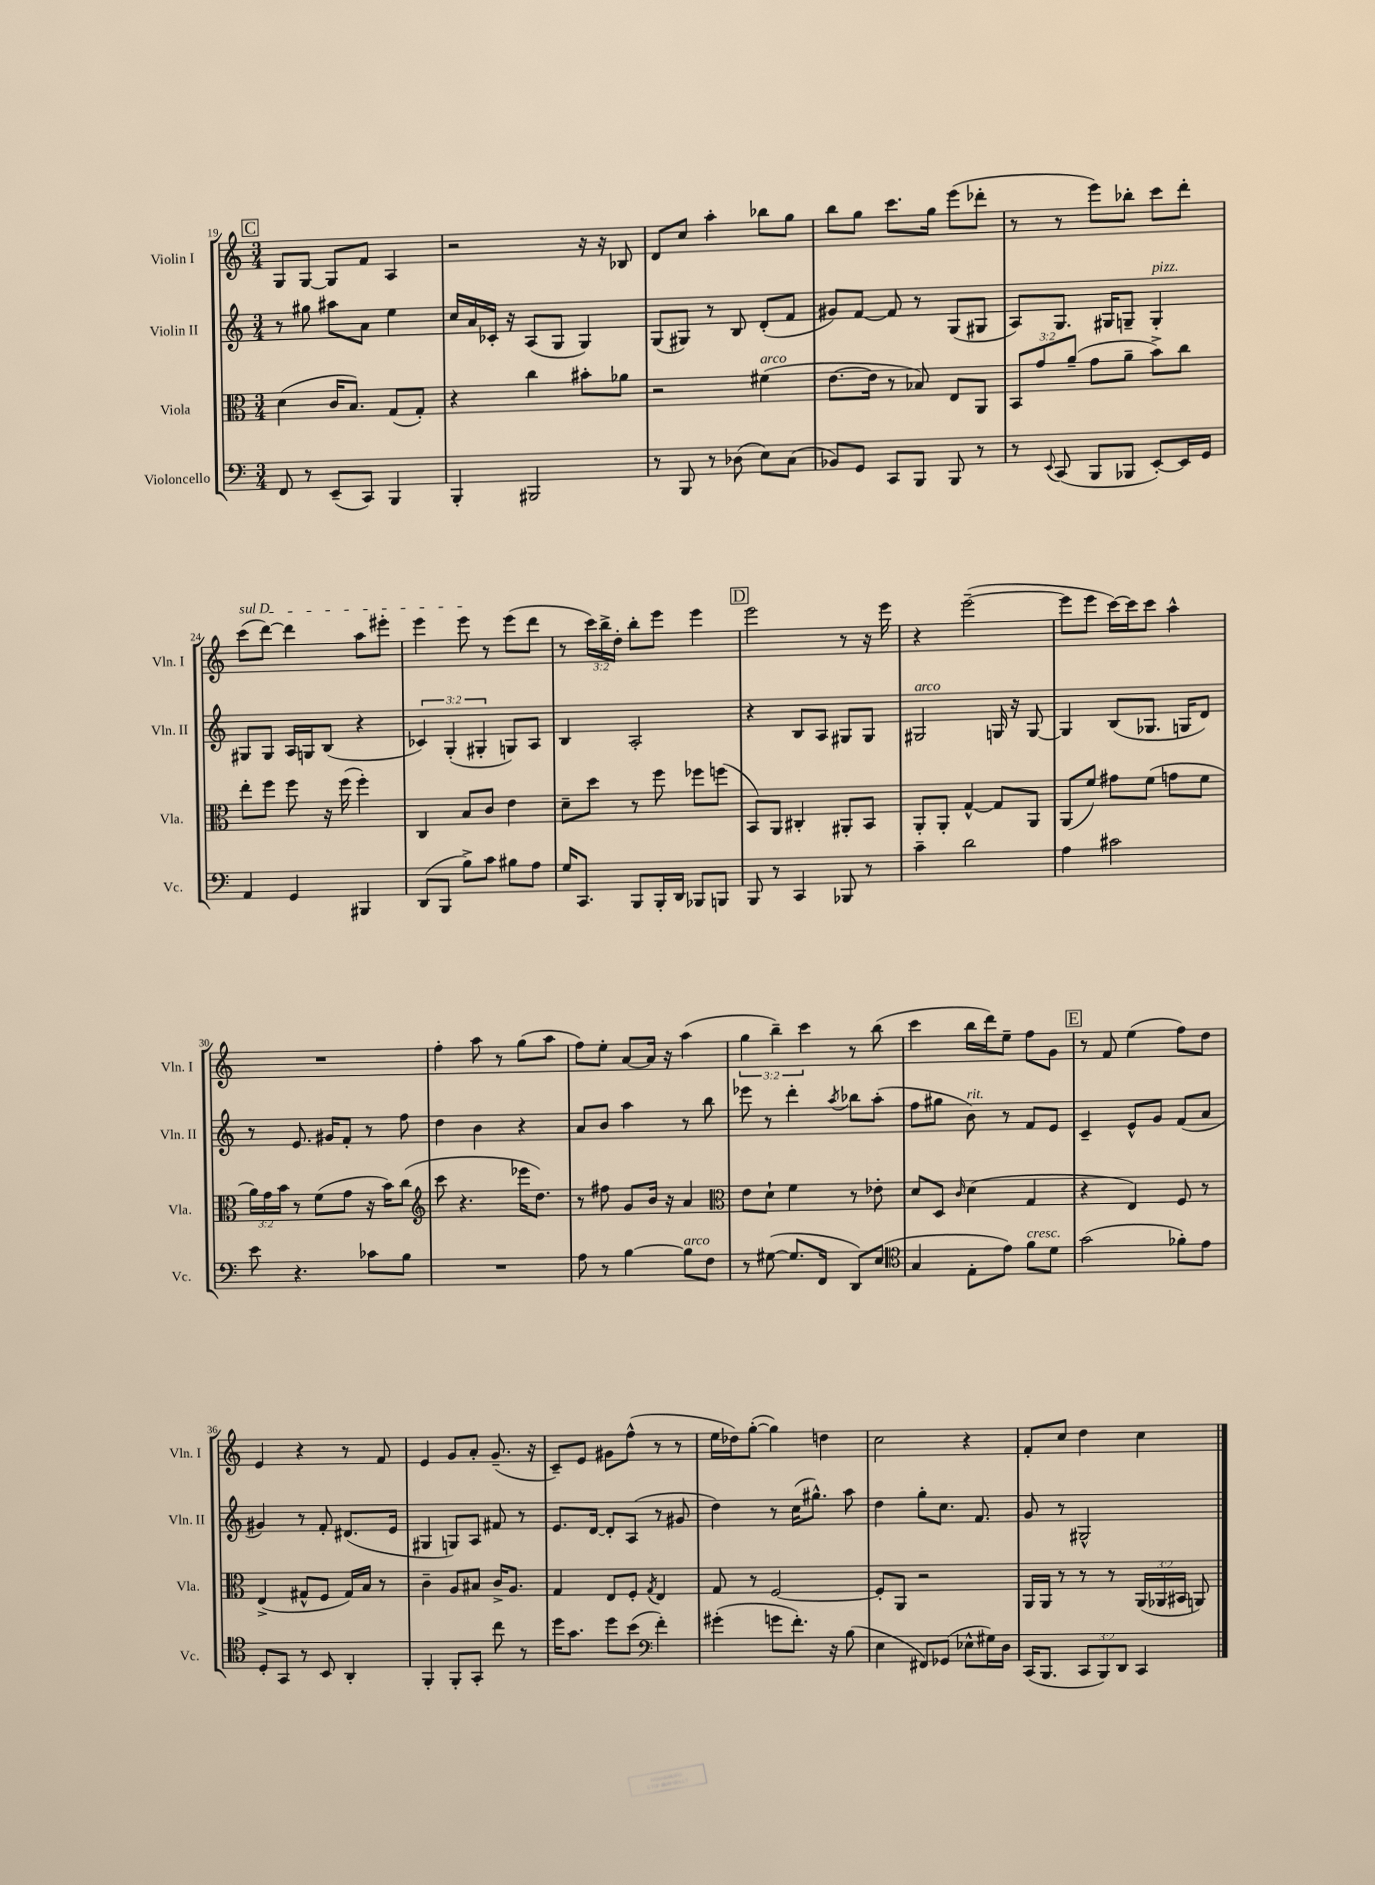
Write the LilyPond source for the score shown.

<<
\new StaffGroup <<
\new Staff = "s0" \with { instrumentName = "Violin I" shortInstrumentName = "Vln. I" } {
    \clef treble \key c \major \numericTimeSignature \time 3/4 \override Staff.TupletNumber.text = #tuplet-number::calc-fraction-text
    \autoBeamOff \mark \markup { \box "C" } g8[ g8]~ g8[ f'8] a4 |
    r2 r16 r16 bes8 |
    d'8[ c''8] a''4-. bes''8[ g''8] |
    b''8[ g''8] c'''8.[ g''16] e'''8[( des'''8]-. |
    r8 r8 e'''8[) bes''8]-. c'''8[ d'''8]-. |
    \once \override TextSpanner.bound-details.left.text = \markup { \italic "sul D" } c'''8[\startTextSpan( d'''8]~) d'''4 a''8[ eis'''8]-. |
    e'''4 e'''8\stopTextSpan r8 e'''8[( d'''8] |
    r8 \tuplet 3/2 { c'''16[) b''16-> d''16]-. } b''8[-. e'''8] e'''4 |
    \mark \markup { \box "D" } e'''2 r8 r16 e'''16 |
    r4 e'''2~--( |
    e'''8[ e'''8] c'''16[~) c'''16 c'''8] a''4-^ |
    R2. |
    f''4-. a''8 r8 g''8[( a''8] |
    f''8[) e''8]-. a'8[~ a'16] r16 a''4( |
    \tuplet 3/2 { g''4 b''4--) c'''4 } r8 b''8( |
    c'''4 b''16[ d'''16) e''8]-- f''8[ g'8] |
    \mark \markup { \box "E" } r8 f'8 e''4( f''8[) d''8] |
    e'4 r4 r8 f'8 |
    e'4 g'8[ a'8]-. g'8.--( r16 |
    c'8[--) e'8] gis'8[ f''8]-^( r8 r8 |
    e''16[ des''16) g''8]~-.( g''4) d''4 |
    c''2 r4 |
    f'8[-. c''8] d''4 c''4 \bar "|." |
}
\new Staff = "s1" \with { instrumentName = "Violin II" shortInstrumentName = "Vln. II" } {
    \clef treble \key c \major \numericTimeSignature \time 3/4 \override Staff.TupletNumber.text = #tuplet-number::calc-fraction-text
    \autoBeamOff \mark \markup { \box "C" } r8 gis''8 ais''8[ a'8] e''4 |
    c''16[ a'16 ces'16]-. r16 a8[( g8] g4) |
    g8[( gis8]) r8 b8 d'8[-.( f'8] |
    gis'8[) f'8]~ f'8 r8 g8[( gis8] |
    a8[) g8.] gis16[ g8]-- g4-.^\markup { \italic "pizz." } |
    gis8[ gis8] a16[ g16 b8]( r4 |
    \tuplet 3/2 { ces'4) g4-.( gis4-. } g8[) a8] |
    b4 a2-. |
    \mark \markup { \box "D" } r4 b8[ a8] gis8[ gis8] |
    gis2^\markup { \italic "arco" } g16 r16 g8~ |
    g4 b8[( ges8.] g16[ d'8]) |
    r8 e'8. gis'16[ f'8]-. r8 f''8 |
    d''4 b'4 r4 |
    a'8[ b'8] a''4 r8 b''8 |
    ees'''8 r8 d'''4-. \acciaccatura { a''8 } bes''8[ a''8]-.( |
    f''8[ gis''8] b'8^\markup { \italic "rit." }) r8 f'8[ e'8] |
    \mark \markup { \box "E" } c'4-- e'8[-^ g'8] f'8[( a'8] |
    gis'4) r8 f'8-. dis'8.[( e'16] |
    gis4 g8[) a8] fis'8 r8 |
    e'8.[ d'16]~ d'8[-. a8]( r8 gis'8 |
    d''4) r8 c''16[( gis''8.]-^) a''8 |
    d''4 g''8[-. c''8.] f'8. |
    g'8 r8 gis2-^ \bar "|." |
}
\new Staff = "s2" \with { instrumentName = "Viola" shortInstrumentName = "Vla." } {
    \clef alto \key c \major \numericTimeSignature \time 3/4 \override Staff.TupletNumber.text = #tuplet-number::calc-fraction-text
    \autoBeamOff \mark \markup { \box "C" } d'4( c'16[ b8.]) g8[( g8]-.) |
    r4 c''4 bis'8[-. aes'8] |
    r2 fis'4^\markup { \italic "arco" }( |
    e'8.[~ e'16] r8 bes8) e8[ a,8] |
    \tuplet 3/2 { b,8[ g'8 a'8]--( } g'8[ a'8]-- b'8[->) c''8] |
    e''8[-. f''8] f''8 r16 f''16( f''4-.) |
    c4 b8[ c'8] e'4 |
    d'8[-- d''8] r8 f''8 fes''8[ f''8]( |
    \mark \markup { \box "D" } b,8[) a,8] cis4-. ais,8[-. b,8] |
    a,8[-. a,8]-. g4~-^ g8[ a,8] |
    a,8[( f'8]) gis'8[ f'8]( g'8[ f'8] |
    \tuplet 3/2 { a'16[) g'16 b'16] } r8 f'8[( g'8] r16 b'16[) c''8]( |
    \clef treble c'''8 r4. ees'''16[ d''8.]) |
    r8 fis''8 g'8[ b'16] r16 a'4 |
    \clef alto e'8[ d'8]-! f'4 r8 ees'8-. |
    d'8[ d8] \grace { c'16 } d'4( g4 |
    \mark \markup { \box "E" } r4 e4) f8 r8 |
    e4->( gis8[-^ f8] gis16[) b16] r8 |
    c'4-- a8[ bis8] c'16[-> a8.] |
    g4 e8[ f8]-. \acciaccatura { g8 } e4 |
    g8 r8 f2~ |
    f8[-. a,8] r2 |
    a,16[ a,16] r8 r8 r8 \tuplet 3/2 { a,16[( aes,16 bis,16] } a,8) \bar "|." |
}
\new Staff = "s3" \with { instrumentName = "Violoncello" shortInstrumentName = "Vc." } {
    \clef bass \key c \major \numericTimeSignature \time 3/4 \override Staff.TupletNumber.text = #tuplet-number::calc-fraction-text
    \autoBeamOff \mark \markup { \box "C" } f,8 r8 e,8[--( c,8]) b,,4 |
    b,,4-. bis,,2 |
    r8 b,,8 r8 des8( e8[) c8]( |
    bes,8[) g,8] c,8[ b,,8] b,,8 r8 |
    r8 \appoggiatura { e,8 } c,8( b,,8[ bes,,8] e,8[~-.) e,16 g,16] |
    a,4 g,4 bis,,4 |
    d,8[( b,,8] b8[->) c'8] bis8[ a8] |
    g16[ c,8.] b,,8[ b,,16-. d,16] bes,,8[ b,,8] |
    \mark \markup { \box "D" } b,,8 r8 c,4 bes,,8 r8 |
    c'4-- d'2 |
    a4 cis'2 |
    e'8 r4. ces'8[ b8] |
    R2. |
    a8 r8 b4~ b8[^\markup { \italic "arco" } f8] |
    r8 gis8~( gis8.[ f,16] d,8[) e8]( |
    \clef tenor g4 e8[-. e'8]) f'8[^\markup { \italic "cresc." } d'8] |
    \mark \markup { \box "E" } g'2( fes'8[-.) e'8] |
    d8[-. g,8] r8 b,8 a,4-. |
    f,4-. f,8[-. g,8]-. c''8 r8 |
    d''16[ g'8.] d''8[ b'8]( \clef bass f'4-.) |
    gis'4-.( g'8[ f'8.]-.) r16 b8( |
    e4 fis,8[) ges,8]( ees8[-^ gis16) d16] |
    c,16[( b,,8.] \tuplet 3/2 { c,8[ b,,8) d,8] } c,4 \bar "|." |
}
>>
>>
\layout { \context { \Score currentBarNumber = #19 } }
